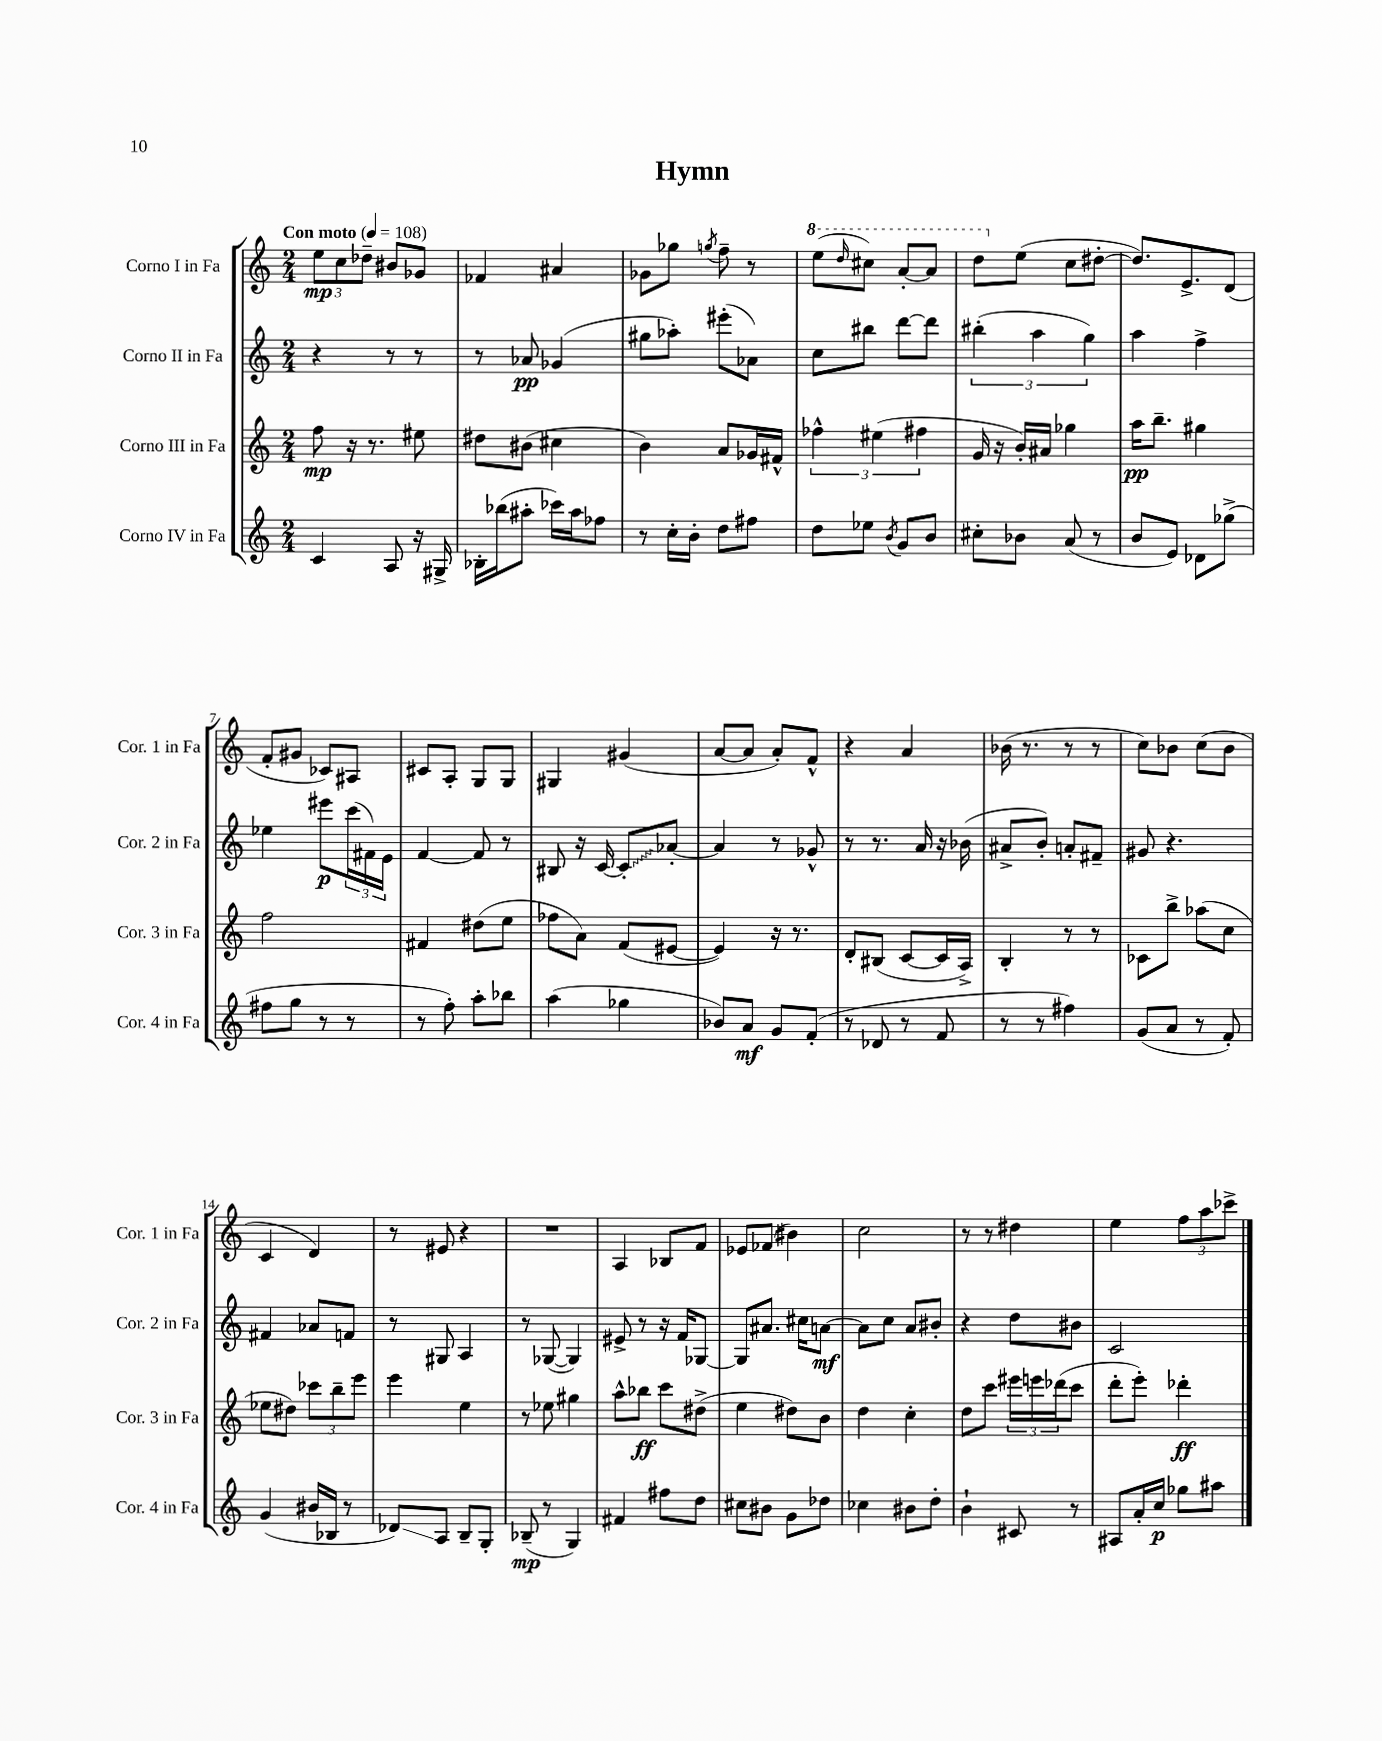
\header { title = "Hymn" }
<<
\new StaffGroup <<
\new Staff = "s0" \with { instrumentName = "Corno I in Fa" shortInstrumentName = "Cor. 1 in Fa" } {
    \clef treble \key c \major \numericTimeSignature \time 2/4 \tempo "Con moto" 4 = 108
    \tuplet 3/2 { e''8\mp c''8 des''8-- } bis'8 ges'8 |
    fes'4 ais'4 |
    ges'8 ges''8 \acciaccatura { g''8 } f''8-- r8 |
    \ottava #1 e'''8( \grace { d'''16 } cis'''8) a''8~-. a''8 |
    d'''8 \ottava #0 e''8( c''8 dis''8~-. |
    dis''8.) e'8.-> d'8( |
    f'8-. gis'8 ces'8) ais8 |
    cis'8 a8-. g8 g8 |
    gis4 gis'4( |
    a'8~ a'8 a'8-.) f'8-^ |
    r4 a'4 |
    bes'16( r8. r8 r8 |
    c''8) bes'8 c''8( bes'8 |
    c'4 d'4) |
    r8 eis'8 r4 |
    R2 |
    a4 bes8 f'8 |
    ees'8 fes'8( bis'4) |
    c''2 |
    r8 r8 dis''4 |
    e''4 \tuplet 3/2 { f''8 a''8 ces'''8-> } \bar "|." |
}
\new Staff = "s1" \with { instrumentName = "Corno II in Fa" shortInstrumentName = "Cor. 2 in Fa" } {
    \clef treble \key c \major \numericTimeSignature \time 2/4
    r4 r8 r8 |
    r8 aes'8\pp ges'4( |
    gis''8 aes''8-.) eis'''8-.( aes'8) |
    c''8 bis''8 d'''8~ d'''8 |
    \tuplet 3/2 { bis''4-.( a''4 g''4) } |
    a''4 f''4-> |
    ees''4 eis'''8\p \tuplet 3/2 { c'''16( fis'16) e'16 } |
    f'4~ f'8 r8 |
    bis8 r16 c'16~ \once \override Glissando.style = #'zigzag c'8-.\glissando aes'8~-. |
    aes'4 r8 ges'8-^ |
    r8 r8. a'16 r16 bes'16( |
    ais'8-> b'8-.) a'8-. fis'8-- |
    gis'8 r4. |
    fis'4 aes'8 f'8 |
    r8 gis8 a4 |
    r8 ges8~( ges4) |
    eis'8-> r8 r16 f'16 ges8~ |
    ges8 ais'8. cis''16 a'8~\mf |
    a'8 c''8 a'8 bis'8-. |
    r4 d''8 bis'8 |
    c'2 \bar "|." |
}
\new Staff = "s2" \with { instrumentName = "Corno III in Fa" shortInstrumentName = "Cor. 3 in Fa" } {
    \clef treble \key c \major \numericTimeSignature \time 2/4
    f''8\mp r16 r8. eis''8 |
    dis''8 bis'8( cis''4 |
    b'4) a'8 ges'16 fis'16-^ |
    \tuplet 3/2 { fes''4-^ eis''4( fis''4 } |
    g'16 r16 b'16-.) ais'16 ges''4 |
    a''16\pp b''8.-- gis''4 |
    f''2 |
    fis'4 dis''8( e''8 |
    fes''8 a'8) f'8( eis'8~ |
    eis'4) r16 r8. |
    d'8-. bis8( c'8~ c'16 a16->) |
    b4-. r8 r8 |
    ces'8 b''8-> aes''8( c''8 |
    ees''8 dis''8) \tuplet 3/2 { ces'''8 b''8-- e'''8 } |
    e'''4 e''4 |
    r8 ees''8 gis''4 |
    a''8-^ bes''8\ff c'''8 dis''8->( |
    e''4 dis''8) b'8 |
    d''4 c''4-. |
    d''8 c'''8 \tuplet 3/2 { eis'''16 e'''16 des'''16( } c'''8 |
    d'''8-. e'''8-.) des'''4-.\ff \bar "|." |
}
\new Staff = "s3" \with { instrumentName = "Corno IV in Fa" shortInstrumentName = "Cor. 4 in Fa" } {
    \clef treble \key c \major \numericTimeSignature \time 2/4
    c'4 a8 r16 gis16-> |
    bes16-. bes''16( ais''8-. ces'''16) ais''16 fes''8 |
    r8 c''16-. b'16-. d''8 fis''8 |
    d''8 ees''8 \acciaccatura { b'8 } g'8 b'8 |
    cis''8-. bes'8 a'8( r8 |
    b'8 e'8) des'8 ges''8->( |
    fis''8 g''8 r8 r8 |
    r8 f''8-.) a''8-. bes''8 |
    a''4( ges''4 |
    bes'8) a'8\mf g'8 f'8-.( |
    r8 des'8 r8 f'8 |
    r8 r8 fis''4) |
    g'8( a'8 r8 f'8-.) |
    g'4( bis'16 bes16 r8 |
    des'8\glissando) a8 b8-- g8-. |
    bes8--\mp( r8 g4) |
    fis'4 fis''8 d''8 |
    cis''8 bis'8 g'8 des''8 |
    ces''4 bis'8 d''8-. |
    b'4-! cis'8 r8 |
    ais8 a'16-. c''16\p ges''8 ais''8 \bar "|." |
}
>>
>>
